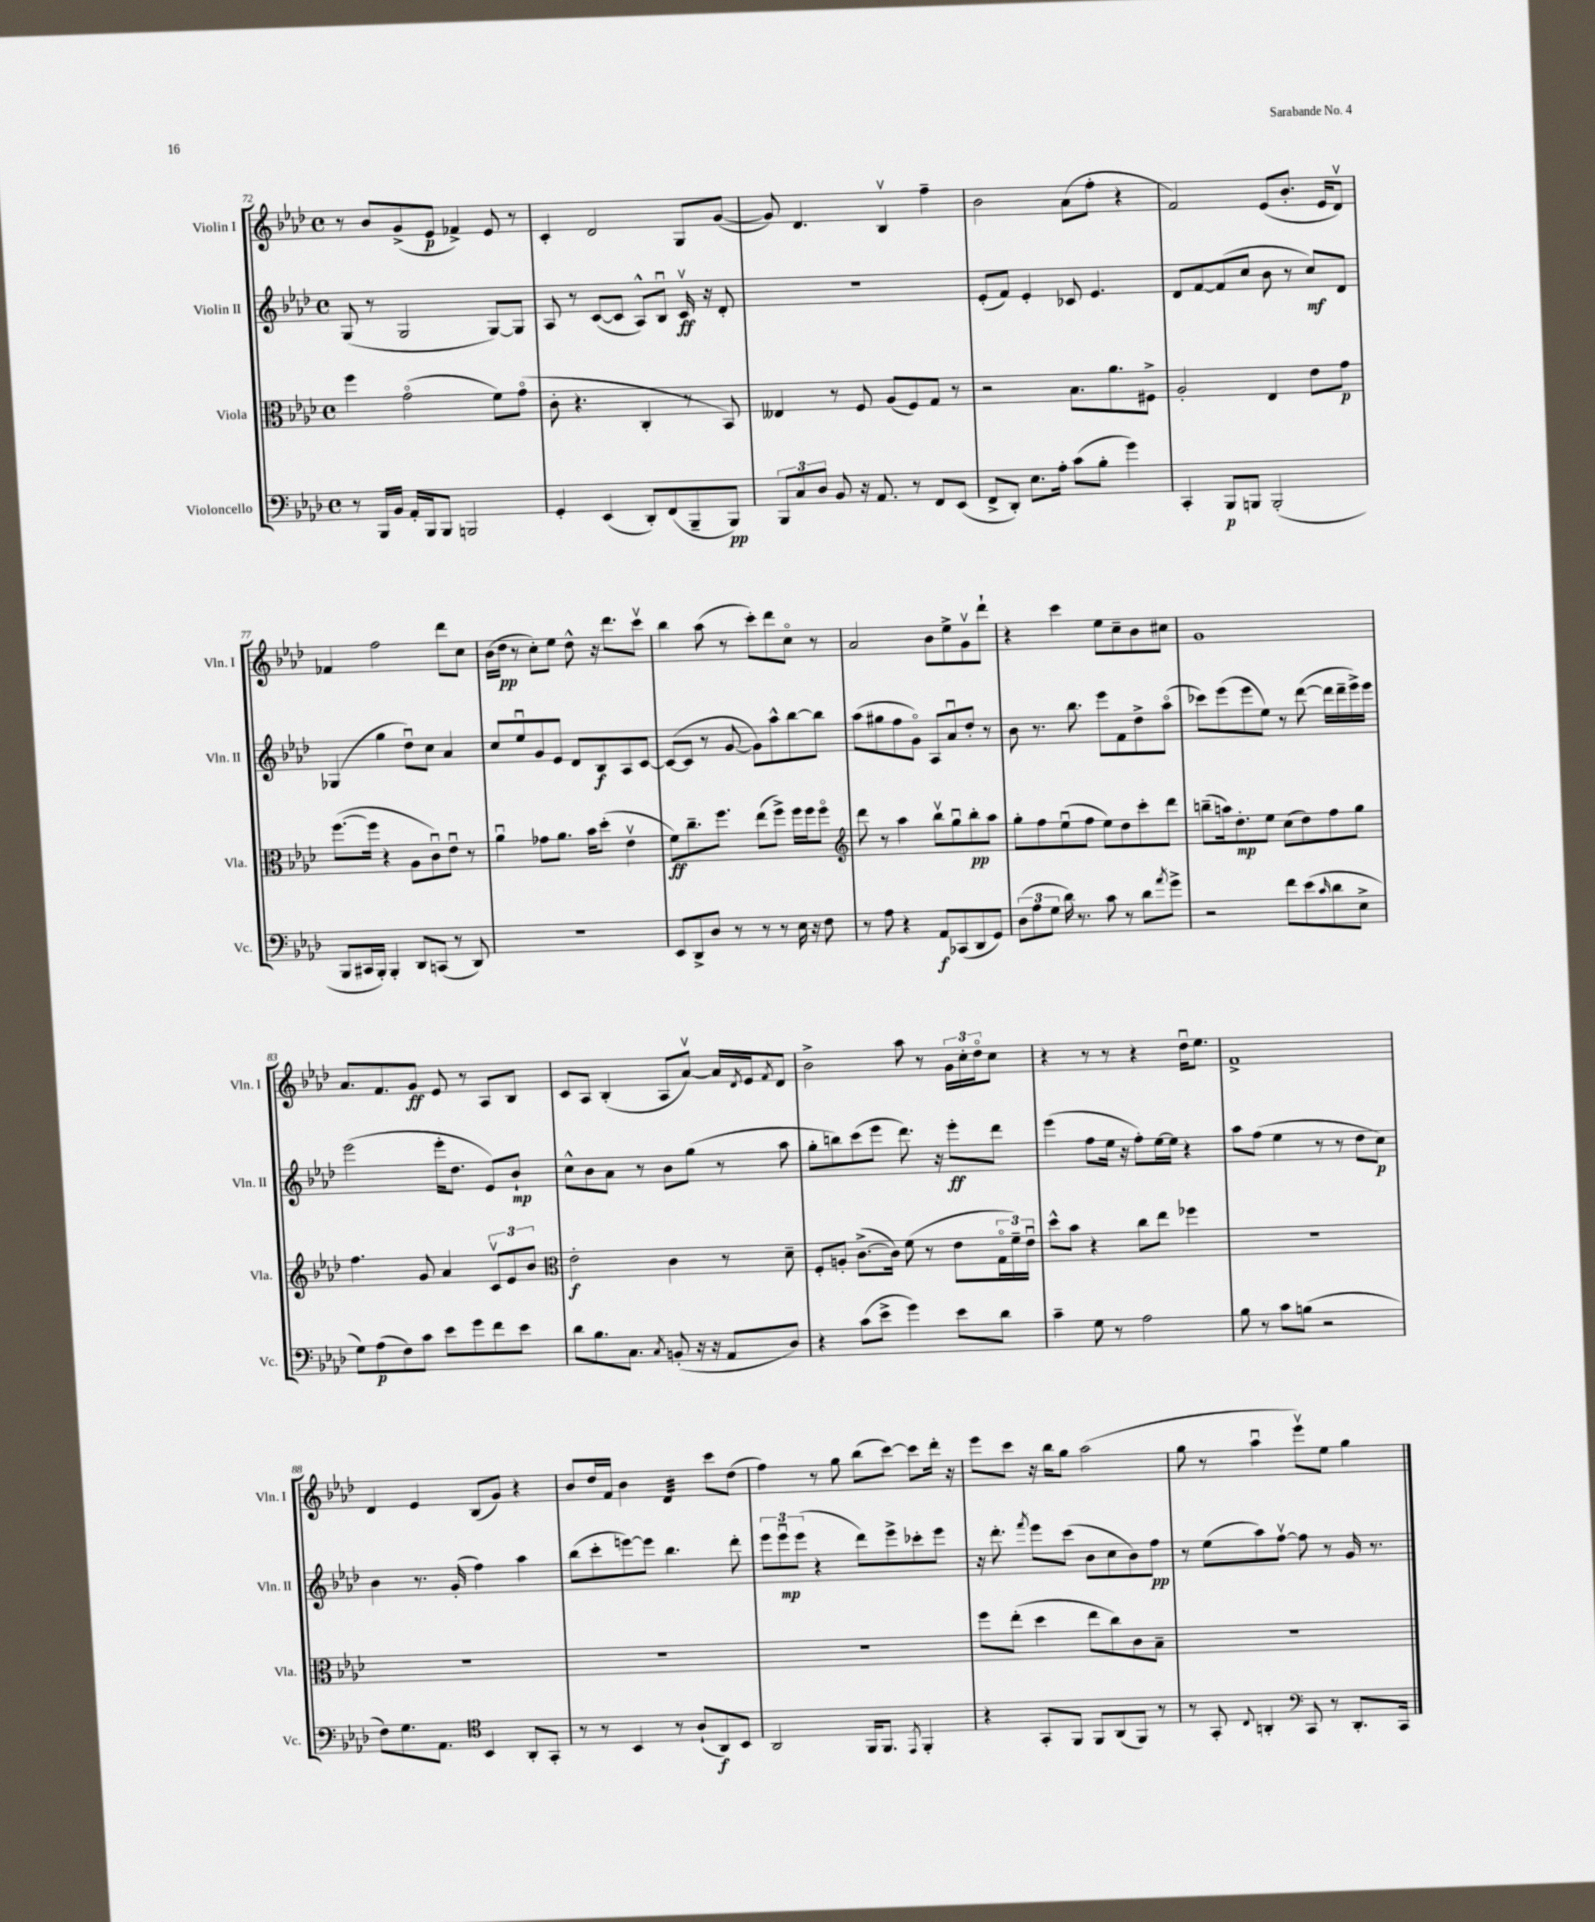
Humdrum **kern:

**kern	**dynam	**kern	**dynam	**kern	**dynam	**kern	**dynam
*part4	*part4	*part3	*part3	*part2	*part2	*part1	*part1
*staff4	*staff4	*staff3	*staff3	*staff2	*staff2	*staff1	*staff1
*I"Violoncello	*	*I"Viola	*	*I"Violin II	*	*I"Violin I	*
*I'Vc.	*	*I'Vla.	*	*I'Vln. II	*	*I'Vln. I	*
*clefF4	*	*clefC3	*	*clefG2	*	*clefG2	*
*k[b-e-a-d-]	*	*k[b-e-a-d-]	*	*k[b-e-a-d-]	*	*k[b-e-a-d-]	*
*M4/4	*	*M4/4	*	*M4/4	*	*M4/4	*
*met(c)	*	*met(c)	*	*met(c)	*	*met(c)	*
=72	=72	=72	=72	=72	=72	=72	=72
8r	.	4ff\	.	(8G/	.	8r	.
16BBB-/LL	.	.	.	8r	.	8b-/L	.
16BB-/JJ	.	.	.	.	.	.	.
16AA-'/LL	.	(2g\	.	2G/	.	(8g^/	.
16BBB-/J	.	.	.	.	.	.	.
8BBB-/J	.	.	.	.	.	8e-/J	p
2BBBn/	.	.	.	.	.	4f-X^/)	.
.	.	8f\L)	.	[8G/L)	.	8e-/	.
.	.	(8g\J	.	8G/J]	.	8r	.
=73	=73	=73	=73	=73	=73	=73	=73
4GG'/	.	8c'\	.	8A-/	.	4c'/	.
.	.	4.r	.	8r	.	.	.
(4EE-/	.	.	.	([8c/L	.	2d-/	.
.	.	.	.	8c/J]	.	.	.
8DD-'/L)	.	4C'/	.	8A-^^/L)	.	.	.
(8FF/	.	.	.	8B-u/J	.	.	.
8BBB-~/	.	8r	.	16cv/	ff	8G/L	.
.	.	.	.	16r	.	.	.
8BBB-/J)	pp	8BB-/)	.	8d-'/	.	([8g/J	.
=74	=74	=74	=74	=74	=74	=74	=74
12BBB-/L	.	4E--X/	.	1r	.	8g/])	.
12C/	.	.	.	.	.	.	.
.	.	.	.	.	.	4.d-/	.
12D-/J	.	.	.	.	.	.	.
8BB-/	.	8r	.	.	.	.	.
16r	.	8F/	.	.	.	.	.
8.AA-/	.	.	.	.	.	.	.
.	.	(8A-/L	.	.	.	4B-v/	.
8r	.	8F/)	.	.	.	.	.
8FF/L	.	8G/J	.	.	.	4ff~\	.
(8EE-/J	.	8r	.	.	.	.	.
=75	=75	=75	=75	=75	=75	=75	=75
8FF^/L	.	2r	.	(8e-'/L	.	2b-\	.
8DD-'/J)	.	.	.	8f/J)	.	.	.
8.E-\L	.	.	.	4e-'/	.	.	.
16A-'\Jk	.	.	.	.	.	.	.
(8c\L	.	8.B-\L	.	8c-X/	.	(8a-\L	.
8B-'\J	.	.	.	4.e-/	.	8ff'\J	.
.	.	8.a-\	.	.	.	.	.
4g\)	.	.	.	.	.	4r	.
.	.	8F#X^\J	.	.	.	.	.
=76	=76	=76	=76	=76	=76	=76	=76
4CC'/	.	2A-'/	.	8d-/L	.	2f/)	.
.	.	.	.	[8f/	.	.	.
8BBB-/L	p	.	.	(8f/]	.	.	.
8BBBn/J	.	.	.	8cc/J	.	.	.
(2BBB'/	.	4E-/	.	8b-\	.	(8e-/L	.
.	.	.	.	8r	.	8.b-'/J	.
.	.	8e-\L	.	8cc/L)	mf	.	.
.	.	.	.	.	.	16e-/KL	.
.	.	8g\J	p	8d-/J	.	8d-v/J)	.
!!LO:LB:g=z
=77	=77	=77	=77	=77	=77	=77	=77
8BBB-/L	.	([8.ff\L	.	(4G-X/	.	4f-X/	.
16CC#X/L	.	.	.	.	.	.	.
16BBB-'/JJ)	.	16ff\Jk]	.	.	.	.	.
4BBB-'/	.	4r	.	4gg\	.	2ff\	.
8DD-/L	.	8A-\L	.	8dd-u\L)	.	.	.
(8CCn/J	.	8cu\)	.	8cc\J	.	.	.
8r	.	8e-u\J	.	4a-/	.	8ddd-\L	.
8DD-/)	.	8r	.	.	.	8cc\J	.
=78	=78	=78	=78	=78	=78	=78	=78
1r	.	4a-u\	.	8cc/L	.	(16b-\LL	.
.	.	.	.	.	.	16dd-\JJ	pp
.	.	.	.	8ee-u/	.	8r	.
.	.	8g-X\L	.	8g/	.	8cc'\L)	.
.	.	8.a-\J	.	8e-/J	.	8ee-\J	.
.	.	.	.	8d-/L	.	8dd-^^\	.
.	.	16b-\KL	.	.	.	.	.
.	.	(8dd-'\J	.	8B-/	f	16r	.
.	.	.	.	.	.	8.ddd-\L	.
.	.	4e-v\	.	8A-/	.	.	.
.	.	.	.	[8c/J	.	8cccv\J	.
=79	=79	=79	=79	=79	=79	=79	=79
8EE-/L	.	8f\L)	ff	(8c/L_	.	4bb-\	.
8DD-^/	.	8.cc~\	.	8c/J]	.	.	.
8D-/J	.	.	.	8r	.	(8aa-\	.
.	.	8.ff\J	.	.	.	.	.
8r	.	.	.	[8g/	.	8r	.
8r	.	(8ee-\L	.	8g\L])	.	8ccc'\L)	.
8r	.	8ff^\J)	.	8aa-^^\	.	8ddd-\	.
16E-\	.	16ff\LL	.	[8bb-\	.	8cc\J	.
16r	.	16ff\J	.	.	.	.	.
8F\	.	8ff\J	.	8bb-\J]	.	8r	.
=80	=80	=80	=80	=80	=80	=80	=80
*	*	*clefG2	*	*	*	*	*
8r	.	8ddd-\	.	(8aa-\L	.	2a-/	.
8A-\	.	8r	.	8gg#X\	.	.	.
4r	.	4aa-\	.	8ff\	.	.	.
.	.	.	.	8g\J)	.	.	.
8AA-/L	f	8bb-v\L	.	8A-/L	.	8b-\L	.
(8CC-X/	.	8ggu\	.	8a-u/	.	8ee-^\	.
8DD-/	.	8bb-'\	pp	8dd-'/J	.	8gv\	.
8GG/J)	.	8aa-\J	.	8r	.	8ddd-`\J	.
=81	=81	=81	=81	=81	=81	=81	=81
(12D-\L	.	8gg'\L	.	8b-\	.	4r	.
12A-\	.	.	.	.	.	.	.
.	.	8ff\	.	8.r	.	.	.
12G\J	.	.	.	.	.	.	.
16d-\)	.	(8ee-u\	.	.	.	4ccc\	.
8.r	.	.	.	8.bb-\	.	.	.
.	.	8ff\J	.	.	.	.	.
8c\	.	8ee-\L)	.	8eee-\L	.	8ee-\L	.
8r	.	8dd-\	.	8f\	.	8cc~\	.
8d-\L	.	8ccc'\	.	8dd-^\	.	8b-\	.
8qa-/	.	.	.	.	.	.	.
8g^\J	.	8ddd-\J	.	(8aa-\J	.	8cc#X\J	.
=82	=82	=82	=82	=82	=82	=82	=82
2r	.	(8bbn~\L	.	8ccc-X\L)	.	1g	.
.	.	16aan\k)	.	(8eee-\	.	.	.
.	.	8.dd-'\	mp	.	.	.	.
.	.	.	.	8eee-\	.	.	.
.	.	8ee-\J	.	8ee-\J)	.	.	.
8f\L	.	(8cc\L	.	8r	.	.	.
(8e-\	.	8dd-\)	.	([8ddd-\	.	.	.
16qqc/	.	.	.	.	.	.	.
8d-\	.	8ff\	.	16ddd-\LL]	.	.	.
.	.	.	.	16ddd-~\	.	.	.
8E-^\J	.	8gg\J	.	16eee-^\)	.	.	.
.	.	.	.	16eee-\JJ	.	.	.
!!LO:LB:g=z
=83	=83	=83	=83	=83	=83	=83	=83
8G\L)	.	4.ff\	.	(2eee-\	.	8.a-/L	.
(8A-\	p	.	.	.	.	.	.
.	.	.	.	.	.	8.f/	.
8F\)	.	.	.	.	.	.	.
8c\J	.	8g/	.	.	.	8g/J	ff
8e-\L	.	4a-/	.	16eee-'\KL	.	8e-/	.
.	.	.	.	8.dd-\J	.	.	.
8g\	.	.	.	.	.	8r	.
8f\	.	12cv/L	.	8e-/L)	.	8A-/L	.
.	.	12e-/	.	.	.	.	.
8e-\J	.	.	.	8b-`/J	mp	8B-/J	.
.	.	12b-/J	.	.	.	.	.
=84	=84	=84	=84	=84	=84	=84	=84
*	*	*clefC3	*	*	*	*	*
8d-\L	.	2e-'\	f	8cc^^\L	.	8c/L	.
8.B-\	.	.	.	8b-\	.	8A-/J	.
.	.	.	.	8a-\J	.	(4B-'/	.
8.C\J	.	.	.	.	.	.	.
.	.	.	.	8r	.	.	.
8qC/	.	.	.	.	.	.	.
(8BBn'/	.	4c\	.	8b-\L	.	8A-/L	.
16r	.	.	.	(8gg\J	.	[8a-v/J)	.
16r	.	.	.	.	.	.	.
8AA-/L	.	8r	.	8r	.	16a-/LL]	.
.	.	.	.	.	.	8qd-/	.
.	.	.	.	.	.	16e-/J	.
.	.	.	.	.	.	8qf/	.
8D-/J)	.	8d-~\	.	8aa-\	.	8d-/J	.
=85	=85	=85	=85	=85	=85	=85	=85
4r	.	8F'/L	.	8gg'\L	.	2b-^\	.
.	.	8An'/J	.	8bbn\)	.	.	.
(8c\L	.	([8.c^\L	.	(8ccc\	.	.	.
8e-^\J	.	.	.	8eee-\J	.	.	.
.	.	16c\Jk])	.	.	.	.	.
4g\)	.	(8f\	.	8.ddd-\)	.	8aa-\	.
.	.	8r	.	.	.	8r	.
.	.	.	.	16r	.	.	.
8e-\L	.	8e-\L	.	8eee-'\L	ff	24g\LL	.
.	.	.	.	.	.	24cc'\	.
.	.	.	.	.	.	24dd-\J	.
8d-\J	.	24G\L	.	8ddd-\J	.	8cc\J	.
.	.	24f~\)	.	.	.	.	.
.	.	24e-u\JJ	.	.	.	.	.
=86	=86	=86	=86	=86	=86	=86	=86
4c~\	.	8dd-^^\L	.	(4eee-\	.	4r	.
.	.	8b-\J	.	.	.	.	.
8G\	.	4r	.	8ff\L	.	8r	.
8r	.	.	.	16ee-\Jk	.	8r	.
.	.	.	.	16r	.	.	.
2A-\	.	8cc\L	.	8ff'\L)	.	4r	.
.	.	8ee-\J	.	[16ee-\L	.	.	.
.	.	.	.	16ee-\JJ]	.	.	.
.	.	4ff-X\	.	4r	.	16dd-u\KL	.
.	.	.	.	.	.	8.ee-\J	.
=87	=87	=87	=87	=87	=87	=87	=87
8B-\	.	1r	.	8aa-\L	.	1f^	.
8r	.	.	.	(8ff\J	.	.	.
8c\L	.	.	.	4ee-\	.	.	.
(8Bn\J	.	.	.	.	.	.	.
2r	.	.	.	8r	.	.	.
.	.	.	.	8r	.	.	.
.	.	.	.	8dd-\L	.	.	.
.	.	.	.	8cc\J)	p	.	.
!!LO:LB:g=z
=88	=88	=88	=88	=88	=88	=88	=88
8F\L)	.	1r	.	4b-\	.	4d-/	.
8.G\	.	.	.	.	.	.	.
.	.	.	.	8.r	.	4e-/	.
8.AA-\J	.	.	.	.	.	.	.
.	.	.	.	(16g'/	.	.	.
*clefC4	*	*	*	*	*	*	*
4BB-/	.	.	.	4ff\)	.	(8B-/L	.
.	.	.	.	.	.	8g/J)	.
8AA-'/L	.	.	.	4aa-\	.	4r	.
8GG'/J	.	.	.	.	.	.	.
=89	=89	=89	=89	=89	=89	=89	=89
8r	.	1r	.	(8bb-\L	.	8b-/L	.
8r	.	.	.	8ccc'\	.	16dd-/L	.
.	.	.	.	.	.	16f/JJ	.
4BB-/	.	.	.	[8eeen\)	.	4b-\	.
.	.	.	.	8eee\J]	.	.	.
*	*	*	*	*	*	*tremolo	*
8r	.	.	.	4.bb-\	.	32d-/LLL	.
.	.	.	.	.	.	32d-/	.
.	.	.	.	.	.	32d-/	.
.	.	.	.	.	.	32d-/	.
(8A-`/L	.	.	.	.	.	32d-/	.
.	.	.	.	.	.	32d-/	.
.	.	.	.	.	.	32d-/	.
.	.	.	.	.	.	32d-/JJJ	.
*	*	*	*	*	*	*Xtremolo	*
8AA-/)	f	.	.	.	.	8ccc\L	.
8BB-/J	.	.	.	8ddd-'\	.	(8dd-\J	.
=90	=90	=90	=90	=90	=90	=90	=90
2AA-/	.	1r	.	12eee-\L	.	4ff\)	.
.	.	.	.	12eee-u\	mp	.	.
.	.	.	.	(12eee-\J	.	.	.
.	.	.	.	4r	.	8r	.
.	.	.	.	.	.	8gg\	.
16FF/KL	.	.	.	8ddd-\L)	.	(8bb-\L	.
8.FF/J	.	.	.	.	.	.	.
.	.	.	.	8eee-^\	.	[8ccc\J)	.
8qEE-/	.	.	.	.	.	.	.
4FF'/	.	.	.	8ccc-X'\	.	8ccc\L]	.
.	.	.	.	8eee-\J	.	16ddd-'\Jk	.
.	.	.	.	.	.	16r	.
=91	=91	=91	=91	=91	=91	=91	=91
4r	.	8ff\L	.	16r	.	8eee-\L	.
.	.	.	.	8.ddd-'\	.	.	.
.	.	(8ee-'\J	.	.	.	8ccc\J	.
.	.	.	.	8qfff/	.	.	.
8GG'/L	.	4dd-\	.	8eee-\L	.	16r	.
.	.	.	.	.	.	16bb-\KL	.
8FF/J	.	.	.	(8ccc\J	.	8gg\J	.
8FF/L	.	8ee-\L	.	8b-\L	.	(2aa-\	.
(8AA-/	.	8cc\)	.	8cc\	.	.	.
8FF/J)	.	8c\	.	8b-\)	.	.	.
8r	.	8B-~\J	.	8ff\J	pp	.	.
=92	=92	=92	=92	=92	=92	=92	=92
8r	.	1r	.	8r	.	8gg\	.
8GG'/	.	.	.	(8ee-\L	.	8r	.
8qqC/	.	.	.	.	.	.	.
4AAn'/	.	.	.	8aa-\)	.	4aa-u\	.
.	.	.	.	[8ffv\J	.	.	.
*clefF4	*	*	*	*	*	*	*
8CC/	.	.	.	8ff\]	.	8eee-v\L)	.
8r	.	.	.	8r	.	8ee-\J	.
8.DD-'/L	.	.	.	16g/	.	4gg\	.
.	.	.	.	8.r	.	.	.
16CC/Jk	.	.	.	.	.	.	.
==	==	==	==	==	==	==	==
*-	*-	*-	*-	*-	*-	*-	*-
